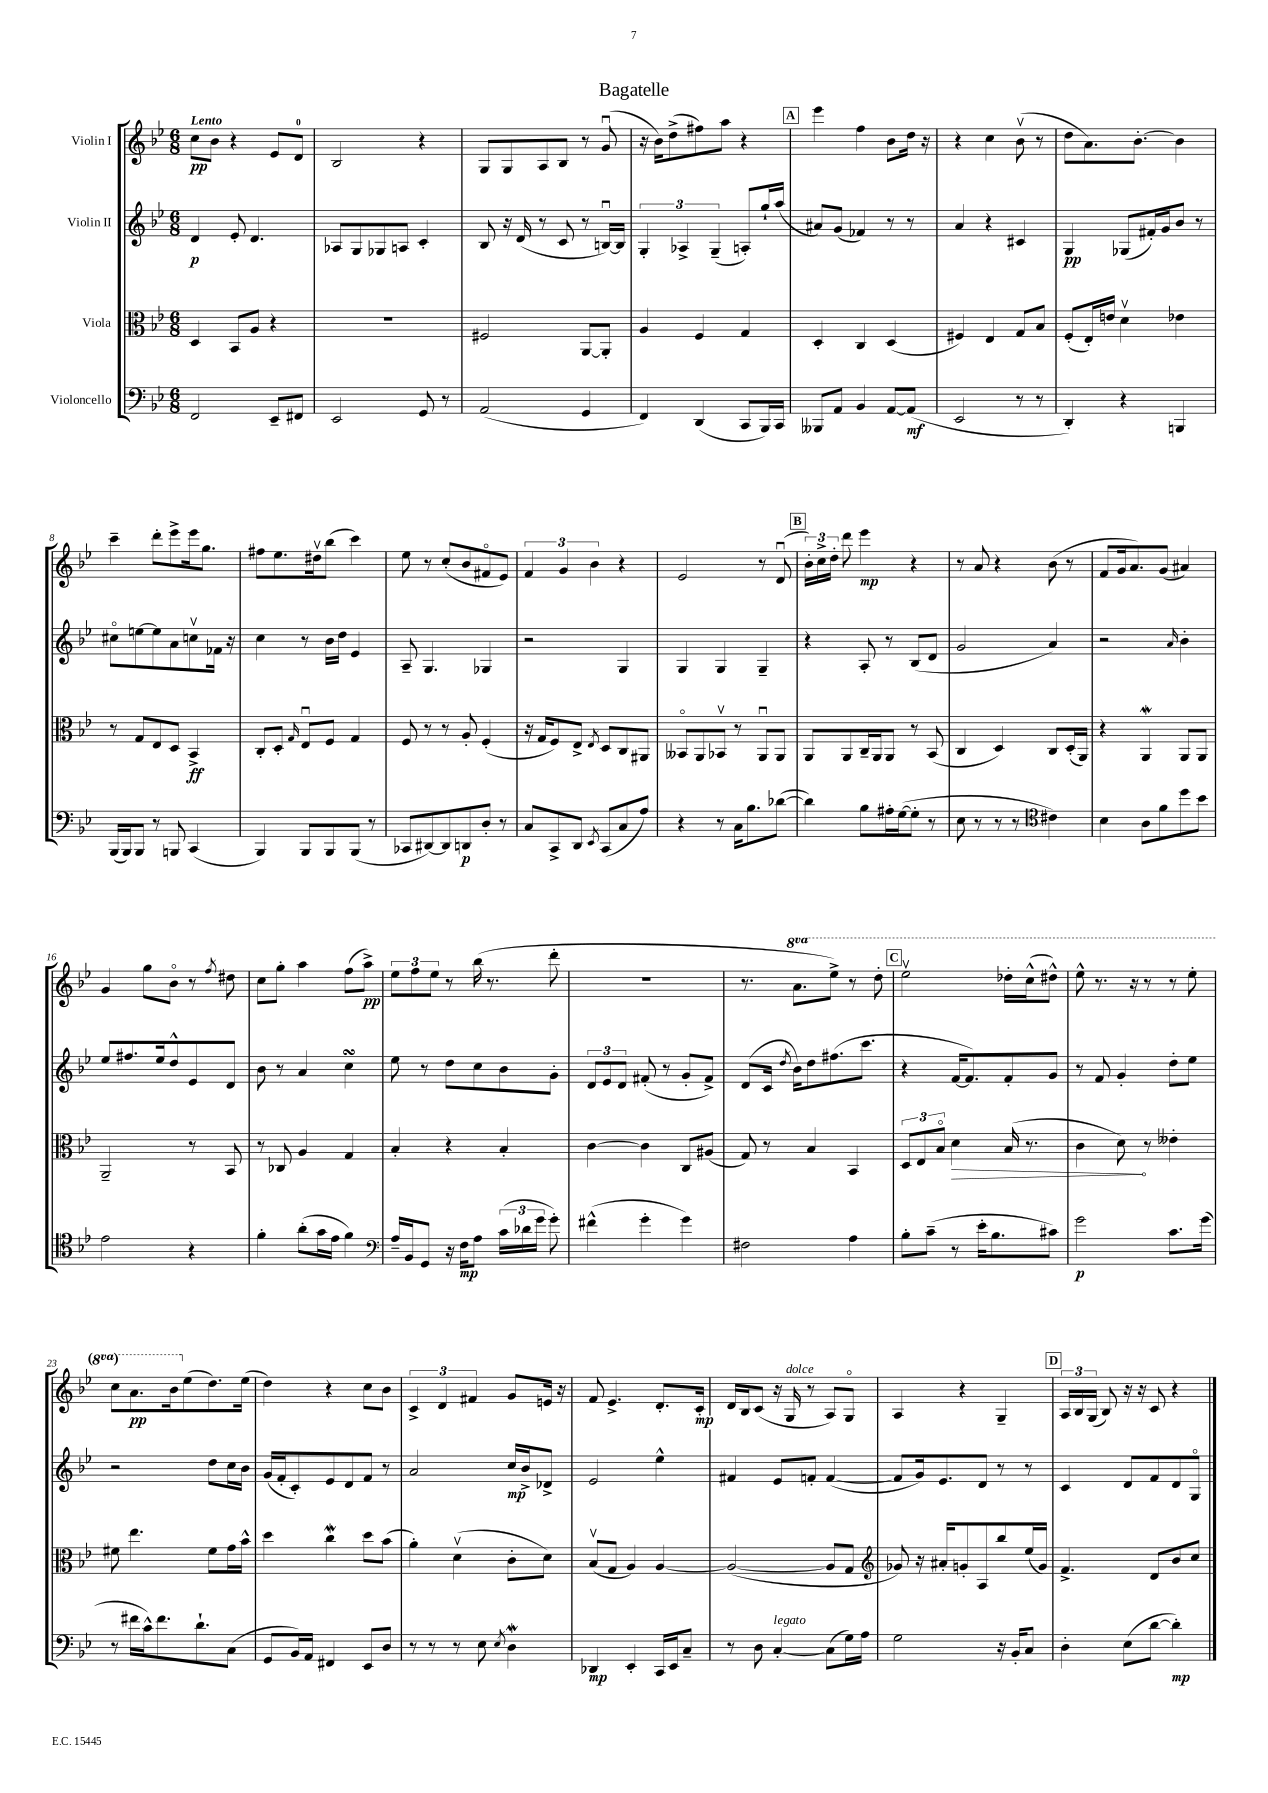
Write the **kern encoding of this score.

**kern	**dynam	**kern	**dynam	**kern	**dynam	**kern	**dynam
*part4	*part4	*part3	*part3	*part2	*part2	*part1	*part1
*staff4	*staff4	*staff3	*staff3	*staff2	*staff2	*staff1	*staff1
*I"Violoncello	*	*I"Viola	*	*I"Violin II	*	*I"Violin I	*
*clefF4	*	*clefC3	*	*clefG2	*	*clefG2	*
*k[b-e-]	*	*k[b-e-]	*	*k[b-e-]	*	*k[b-e-]	*
*M6/8	*	*M6/8	*	*M6/8	*	*M6/8	*
=1	=1	=1	=1	=1	=1	=1	=1
!	!	!	!	!	!	!LO:TX:a:B:t=Lento	!
2FF/	.	4D/	.	4d/	p	8cc\L	pp
.	.	.	.	.	.	8b-\J	.
.	.	8BB-/L	.	8e-'/	.	4r	.
.	.	8A/J	.	4.d/	.	.	.
8EE-~/L	.	4r	.	.	.	8e-/L	.
8FF#X/J	.	.	.	.	.	8d/J	.
=2	=2	=2	=2	=2	=2	=2	=2
2EE-/	.	2.r	.	8A-X/L	.	2B-/	.
.	.	.	.	8G/	.	.	.
.	.	.	.	8G-X/	.	.	.
.	.	.	.	8An/J	.	.	.
8GG/	.	.	.	4c'/	.	4r	.
8r	.	.	.	.	.	.	.
=3	=3	=3	=3	=3	=3	=3	=3
(2AA/	.	2F#X/	.	8B-/	.	8G/L	.
.	.	.	.	16r	.	8G/	.
.	.	.	.	(16d/	.	.	.
.	.	.	.	8r	.	8A/	.
.	.	.	.	8c/	.	8B-/J	.
4GG/	.	[8AA/L	.	8r	.	8r	.
.	.	8AA'/J]	.	[16Bnu/LL)	.	(8gu/	.
.	.	.	.	16B/JJ]	.	.	.
=4	=4	=4	=4	=4	=4	=4	=4
4FF/)	.	4A/	.	6G'/	.	16r	.
.	.	.	.	.	.	16b-\KL)	.
.	.	.	.	.	.	(8dd^\	.
.	.	.	.	6A-X^/	.	.	.
(4DD/	.	4F/	.	.	.	8ff#X\)	.
.	.	.	.	(6G~/	.	.	.
.	.	.	.	.	.	8aa\J	.
8CC/L	.	4G/	.	8An'/L)	.	4r	.
16BBB-/L)	.	.	.	16gg`/L	.	.	.
16CC/JJ	.	.	.	(16aa/JJ	.	.	.
!!LO:REH:place=s1:t=A
=5	=5	=5	=5	=5	=5	=5	=5
8BBB--X/L	.	4D'/	.	8a#X/L)	.	4eee-\	.
8AA/J	.	.	.	(8g/J	.	.	.
4BB-/	.	4C/	.	4f-X/)	.	4ff\	.
[8AA/L	.	(4D/	.	8r	.	8b-\L	.
(8AA/J]	mf	.	.	8r	.	16dd\Jk	.
.	.	.	.	.	.	16r	.
=6	=6	=6	=6	=6	=6	=6	=6
2EE-/	.	4F#X/)	.	4a/	.	4r	.
.	.	4E-/	.	4r	.	4cc\	.
8r	.	8G/L	.	4c#X/	.	(8b-v\	.
8r	.	8B-/J	.	.	.	8r	.
=7	=7	=7	=7	=7	=7	=7	=7
4DD'/)	.	(8F'/L	.	4G/	pp	8dd\L	.
.	.	16E-'/L)	.	.	.	8.a\)	.
.	.	16en/JJ	.	.	.	.	.
4r	.	4dv\	.	(8G-X/L	.	.	.
.	.	.	.	.	.	[8.b-'\J	.
.	.	.	.	16f#X'/L)	.	.	.
.	.	.	.	16g/J	.	.	.
4BBBn/	.	4e-X\	.	8b-/J	.	4b-\]	.
.	.	.	.	8r	.	.	.
!!LO:LB:g=z
=8	=8	=8	=8	=8	=8	=8	=8
(16BBB-/LL	.	8r	.	8cc#X\L	.	4ccc~\	.
16BBB-/J)	.	.	.	.	.	.	.
8BBB-/J	.	8G/L	.	[8een\	.	.	.
8r	.	8E-/	.	8ee\]	.	8ddd'\L	.
8BBBn/	.	8D/J	.	8a\	.	8eee-^\	.
(4CC/	.	4BB-^/	ff	8ccnv\	.	16eee-\k	.
.	.	.	.	.	.	8.gg\J	.
.	.	.	.	16f-X\Jk	.	.	.
.	.	.	.	16r	.	.	.
=9	=9	=9	=9	=9	=9	=9	=9
4BBB-/)	.	8C'/L	.	4cc\	.	8ff#X\L	.
.	.	8D'/J	.	.	.	8.ee-\	.
.	.	16qqG/	.	.	.	.	.
8BBB-/L	.	8E-u/L	.	8r	.	.	.
.	.	.	.	.	.	16dd#Xv\k	.
8BBB-/	.	8F/J	.	16b-\LL	.	(8bb-\J	.
.	.	.	.	16dd\JJ	.	.	.
(8BBB-/J	.	4G/	.	4e-/	.	4ccc\)	.
8r	.	.	.	.	.	.	.
=10	=10	=10	=10	=10	=10	=10	=10
8CC-X/L	.	8F/	.	8A~/	.	8ee-\	.
[8DD#X/)	.	8r	.	4.G/	.	8r	.
8DD#/]	.	8r	.	.	.	(8cc'/L	.
8DDn/	p	8A'/	.	.	.	8b-/	.
8D'/J	.	(4F'/	.	4G-X/	.	8f#X/	.
8r	.	.	.	.	.	8e-/J)	.
=11	=11	=11	=11	=11	=11	=11	=11
8C/L	.	16r	.	2r	.	6f/	.
.	.	16G/KL	.	.	.	.	.
8CC^/	.	8F/)	.	.	.	.	.
.	.	.	.	.	.	6g/	.
8DD/J	.	8E-^/J	.	.	.	.	.
.	.	.	.	.	.	6b-\	.
8qEE-/	.	8qE-/	.	.	.	.	.
(8CC/L	.	8D/L	.	.	.	.	.
8C/	.	8C/	.	4G/	.	4r	.
8A/J)	.	8AA#X/J	.	.	.	.	.
=12	=12	=12	=12	=12	=12	=12	=12
4r	.	8BB--X/L	.	4G/	.	2e-/	.
.	.	8AA/	.	.	.	.	.
8r	.	8BB-Xv/J	.	4G/	.	.	.
16C\KL	.	8r	.	.	.	.	.
8.B-\	.	.	.	.	.	.	.
.	.	8AAu/L	.	4G~/	.	8r	.
([8d-X\J	.	8AA/J	.	.	.	(8du/	.
!!LO:REH:place=s1:t=B
=13	=13	=13	=13	=13	=13	=13	=13
4d-\])	.	8AA/L	.	4r	.	24b-'\LL)	.
.	.	.	.	.	.	24cc^\	.
.	.	.	.	.	.	24dd'\JJ	.
.	.	8AA/	.	.	.	8ddd\	.
8B-\L	.	16C~/L	.	8A'/	.	4eee-\	mp
.	.	16AA/J	.	.	.	.	.
16A#X'\L	.	8AA/J	.	8r	.	.	.
([16G\J	.	.	.	.	.	.	.
8G'\J]	.	8r	.	(8B-/L	.	4r	.
8r	.	(8BB-/	.	8d/J	.	.	.
=14	=14	=14	=14	=14	=14	=14	=14
8E-\	.	4C/	.	2g/	.	8r	.
8r	.	.	.	.	.	8a/	.
8r	.	4D/)	.	.	.	4r	.
8r	.	.	.	.	.	.	.
*clefC4	*	*	*	*	*	*	*
4c#X\)	.	8C/L	.	4a/)	.	(8b-\	.
.	.	(16D'/L	.	.	.	8r	.
.	.	16AA/JJ)	.	.	.	.	.
=15	=15	=15	=15	=15	=15	=15	=15
4B-\	.	4r	.	2r	.	8f/L	.
.	.	.	.	.	.	16g/k	.
.	.	.	.	.	.	8.a/)	.
8A\L	.	4AAW/	.	.	.	.	.
8f\	.	.	.	.	.	(8g/J	.
.	.	.	.	16qqa/	.	.	.
8dd\	.	8AA/L	.	4b-'\	.	4a#X/)	.
8b-\J	.	8AA/J	.	.	.	.	.
!!LO:LB:g=z
=16	=16	=16	=16	=16	=16	=16	=16
2e-\	.	2AA~/	.	8ee-/L	.	4g/	.
.	.	.	.	8.ff#X/	.	.	.
.	.	.	.	.	.	8gg\L	.
.	.	.	.	16ee-/k	.	.	.
.	.	.	.	8dd^^/	.	8b-\J	.
4r	.	8r	.	8e-/	.	8r	.
.	.	.	.	.	.	8qff/	.
.	.	8BB-/	.	8d/J	.	8dd#X\	.
=17	=17	=17	=17	=17	=17	=17	=17
4f'\	.	8r	.	8b-\	.	8cc\L	.
.	.	8C-X/	.	8r	.	8gg'\J	.
(8a'\L	.	4A/	.	4a/	.	4aa\	.
16g\L	.	.	.	.	.	.	.
16e-\JJ	.	.	.	.	.	.	.
4f\)	.	4G/	.	4ccsSSS\	.	(8ff\L	.
.	.	.	.	.	.	8aa^\J)	pp
=18	=18	=18	=18	=18	=18	=18	=18
*clefF4	*	*	*	*	*	*	*
16A~/LL	.	4B-'/	.	8ee-\	.	12ee-\L	.
16BB-/J	.	.	.	.	.	.	.
.	.	.	.	.	.	12ff\	.
8GG/J	.	.	.	8r	.	.	.
.	.	.	.	.	.	12ee-\J	.
16r	.	4r	.	8dd\L	.	8r	.
16F\KL	mp	.	.	.	.	.	.
8A\J	.	.	.	8cc\	.	(16bb-\	.
.	.	.	.	.	.	8.r	.
(24c\LL	.	4B-'/	.	8b-\	.	.	.
24d-X\	.	.	.	.	.	.	.
24g\JJ	.	.	.	.	.	.	.
8g'\)	.	.	.	8g'\J	.	8ddd'\	.
=19	=19	=19	=19	=19	=19	=19	=19
(4f#X^^\	.	[4c\	.	12d/L	.	2.r	.
.	.	.	.	12e-/	.	.	.
.	.	.	.	12d/J	.	.	.
4g'\	.	4c\]	.	(8f#X'/	.	.	.
.	.	.	.	8r	.	.	.
4g\)	.	8C/L	.	8g'/L	.	.	.
.	.	(8A#X/J	.	8f#^/J)	.	.	.
=20	=20	=20	=20	=20	=20	=20	=20
2F#X\	.	8G/)	.	(8d/L	.	8.r	.
.	.	8r	.	16c/Jk	.	.	.
.	.	.	.	8qdd/	.	.	.
*	*	*	*	*	*	*8va	*
.	.	.	.	16b-\KL)	.	8.aa\L	.
.	.	4B-/	.	8dd\	.	.	.
.	.	.	.	(8.ff#X\	.	8eee-^\J)	.
4A\	.	4BB-/	.	.	.	8r	.
.	.	.	.	8.ccc\J	.	.	.
.	.	.	.	.	.	8ddd'\	.
!!LO:REH:place=s1:t=C
=21	=21	=21	=21	=21	=21	=21	=21
8B-'\L	.	12D/L	.	4r	.	2eee-v\	.
.	.	12E-/	.	.	.	.	.
(8c~\J	.	.	.	.	.	.	.
.	.	12B-/J	.	.	.	.	.
!	!	!	!LO:HP:b	!	!	!	!
8r	.	4d\	>	[16f/KL	.	.	.
.	.	.	.	8.f/])	.	.	.
16e-'\KL	.	.	.	.	.	.	.
8.B-\	.	.	.	.	.	.	.
.	.	(16B-/	.	8f'/	.	16ddd-X'\LL	.
.	.	8.r	.	.	.	(16ccc^^\J	.
8c#X\J)	.	.	.	8g/J	.	8ddd#X^^\J)	.
=22	=22	=22	=22	=22	=22	=22	=22
2g\	p	4c\	.	8r	.	8eee-^^\	.
.	.	.	.	8f/	.	8.r	.
.	.	8d\)	.	4g'/	.	.	.
.	.	.	.	.	.	16r	.
.	.	8r	]	.	.	8r	.
8.c\L	.	4e--X'\	.	8dd'\L	.	8r	.
.	.	.	.	8ee-\J	.	8eee-'\	.
(16g\Jk	.	.	.	.	.	.	.
!!LO:LB:g=z
=23	=23	=23	=23	=23	=23	=23	=23
8r	.	8f#X\	.	2r	.	8ccc\L	.
16f#X\LL	.	4.ee-\	.	.	.	8.aa\	pp
16c^^\J)	.	.	.	.	.	.	.
8.f#\	.	.	.	.	.	.	.
.	.	.	.	.	.	16bb-\k	.
*	*	*	*	*	*	*X8va	*
.	.	.	.	.	.	(8ee-\	.
8.d`\	.	.	.	.	.	.	.
.	.	8f#\L	.	8dd\L	.	8.dd\)	.
(8C\J	.	16g\L	.	16cc\L	.	.	.
.	.	16b-^^\JJ	.	16b-\JJ	.	(16ee-\Jk	.
=24	=24	=24	=24	=24	=24	=24	=24
8GG/L	.	4dd\	.	(16g/LL	.	4dd\)	.
.	.	.	.	16f'/J	.	.	.
16BB-/L)	.	.	.	8c'/)	.	.	.
16AA/JJ	.	.	.	.	.	.	.
4FF#X/	.	4ccW\	.	8e-/	.	4r	.
.	.	.	.	8d/	.	.	.
8EE-/L	.	8dd\L	.	8f/J	.	8cc\L	.
8D/J	.	(8b-\J	.	8r	.	8b-\J	.
=25	=25	=25	=25	=25	=25	=25	=25
8r	.	4a'\)	.	2a/	.	6c^/	.
8r	.	.	.	.	.	.	.
.	.	.	.	.	.	6d/	.
8r	.	(4dv\	.	.	.	.	.
.	.	.	.	.	.	6f#X/	.
8E-\	.	.	.	.	.	.	.
8qE-/	.	.	.	.	.	.	.
4DW\	.	8c'\L	.	16cc/LL	mp	8g/L	.
.	.	.	.	16b-^/J	.	.	.
.	.	8d\J)	.	8d-X^/J	.	16en/Jk	.
.	.	.	.	.	.	16r	.
=26	=26	=26	=26	=26	=26	=26	=26
4DD-X/	mp	(8B-v/L	.	2e-/	.	8f/	.
.	.	8G/J	.	.	.	4.e-^/	.
4EE-'/	.	4A/)	.	.	.	.	.
16CC/LL	.	[4A/	.	4ee-^^\	.	8.d'/L	.
16EE-/J	.	.	.	.	.	.	.
8C~/J	.	.	.	.	.	.	.
.	.	.	.	.	.	16c'/Jk	mp
=27	=27	=27	=27	=27	=27	=27	=27
8r	.	(2A/_	.	4f#X/	.	16d/LL	.
.	.	.	.	.	.	16B-/J	.
8D\	.	.	.	.	.	(8c/J	.
!LO:TX:a:i:t=legato	!	!	!	!	!	!	!
[4C'/	.	.	.	8e-/L	.	16r	.
!	!	!	!	!	!	!LO:TX:a:i:t=dolce	!
.	.	.	.	.	.	16G/	.
.	.	.	.	8fn'/J	.	8r	.
(8C\L]	.	8A/L]	.	([4f/	.	8A/L)	.
16G\L)	.	8G/J	.	.	.	8G/J	.
16A\JJ	.	.	.	.	.	.	.
=28	=28	=28	=28	=28	=28	=28	=28
*	*	*clefG2	*	*	*	*	*
2G\	.	8g-X/)	.	8f/L]	.	4A/	.
.	.	16r	.	16g/k)	.	.	.
.	.	16a#X'/KL	.	8.e-/	.	.	.
.	.	8gn'/	.	.	.	4r	.
.	.	8A/	.	8d/J	.	.	.
16r	.	8bb-/	.	8r	.	4G~/	.
16BB-'/KL	.	.	.	.	.	.	.
8C/J	.	(16ee-/L	.	8r	.	.	.
.	.	16g/JJ)	.	.	.	.	.
!!LO:REH:place=s1:t=D
=29	=29	=29	=29	=29	=29	=29	=29
4D'\	.	4.f^/	.	4c/	.	24A/LL	.
.	.	.	.	.	.	24B-/	.
.	.	.	.	.	.	(24G/JJ	.
.	.	.	.	.	.	8B-/)	.
(8E-\L	.	.	.	8d/L	.	16r	.
.	.	.	.	.	.	16r	.
[8d\J	.	8d/L	.	8f/	.	8c/	.
4d'\])	mp	8b-/	.	8d/	.	4r	.
.	.	8cc/J	.	8G/J	.	.	.
==	==	==	==	==	==	==	==
*-	*-	*-	*-	*-	*-	*-	*-
